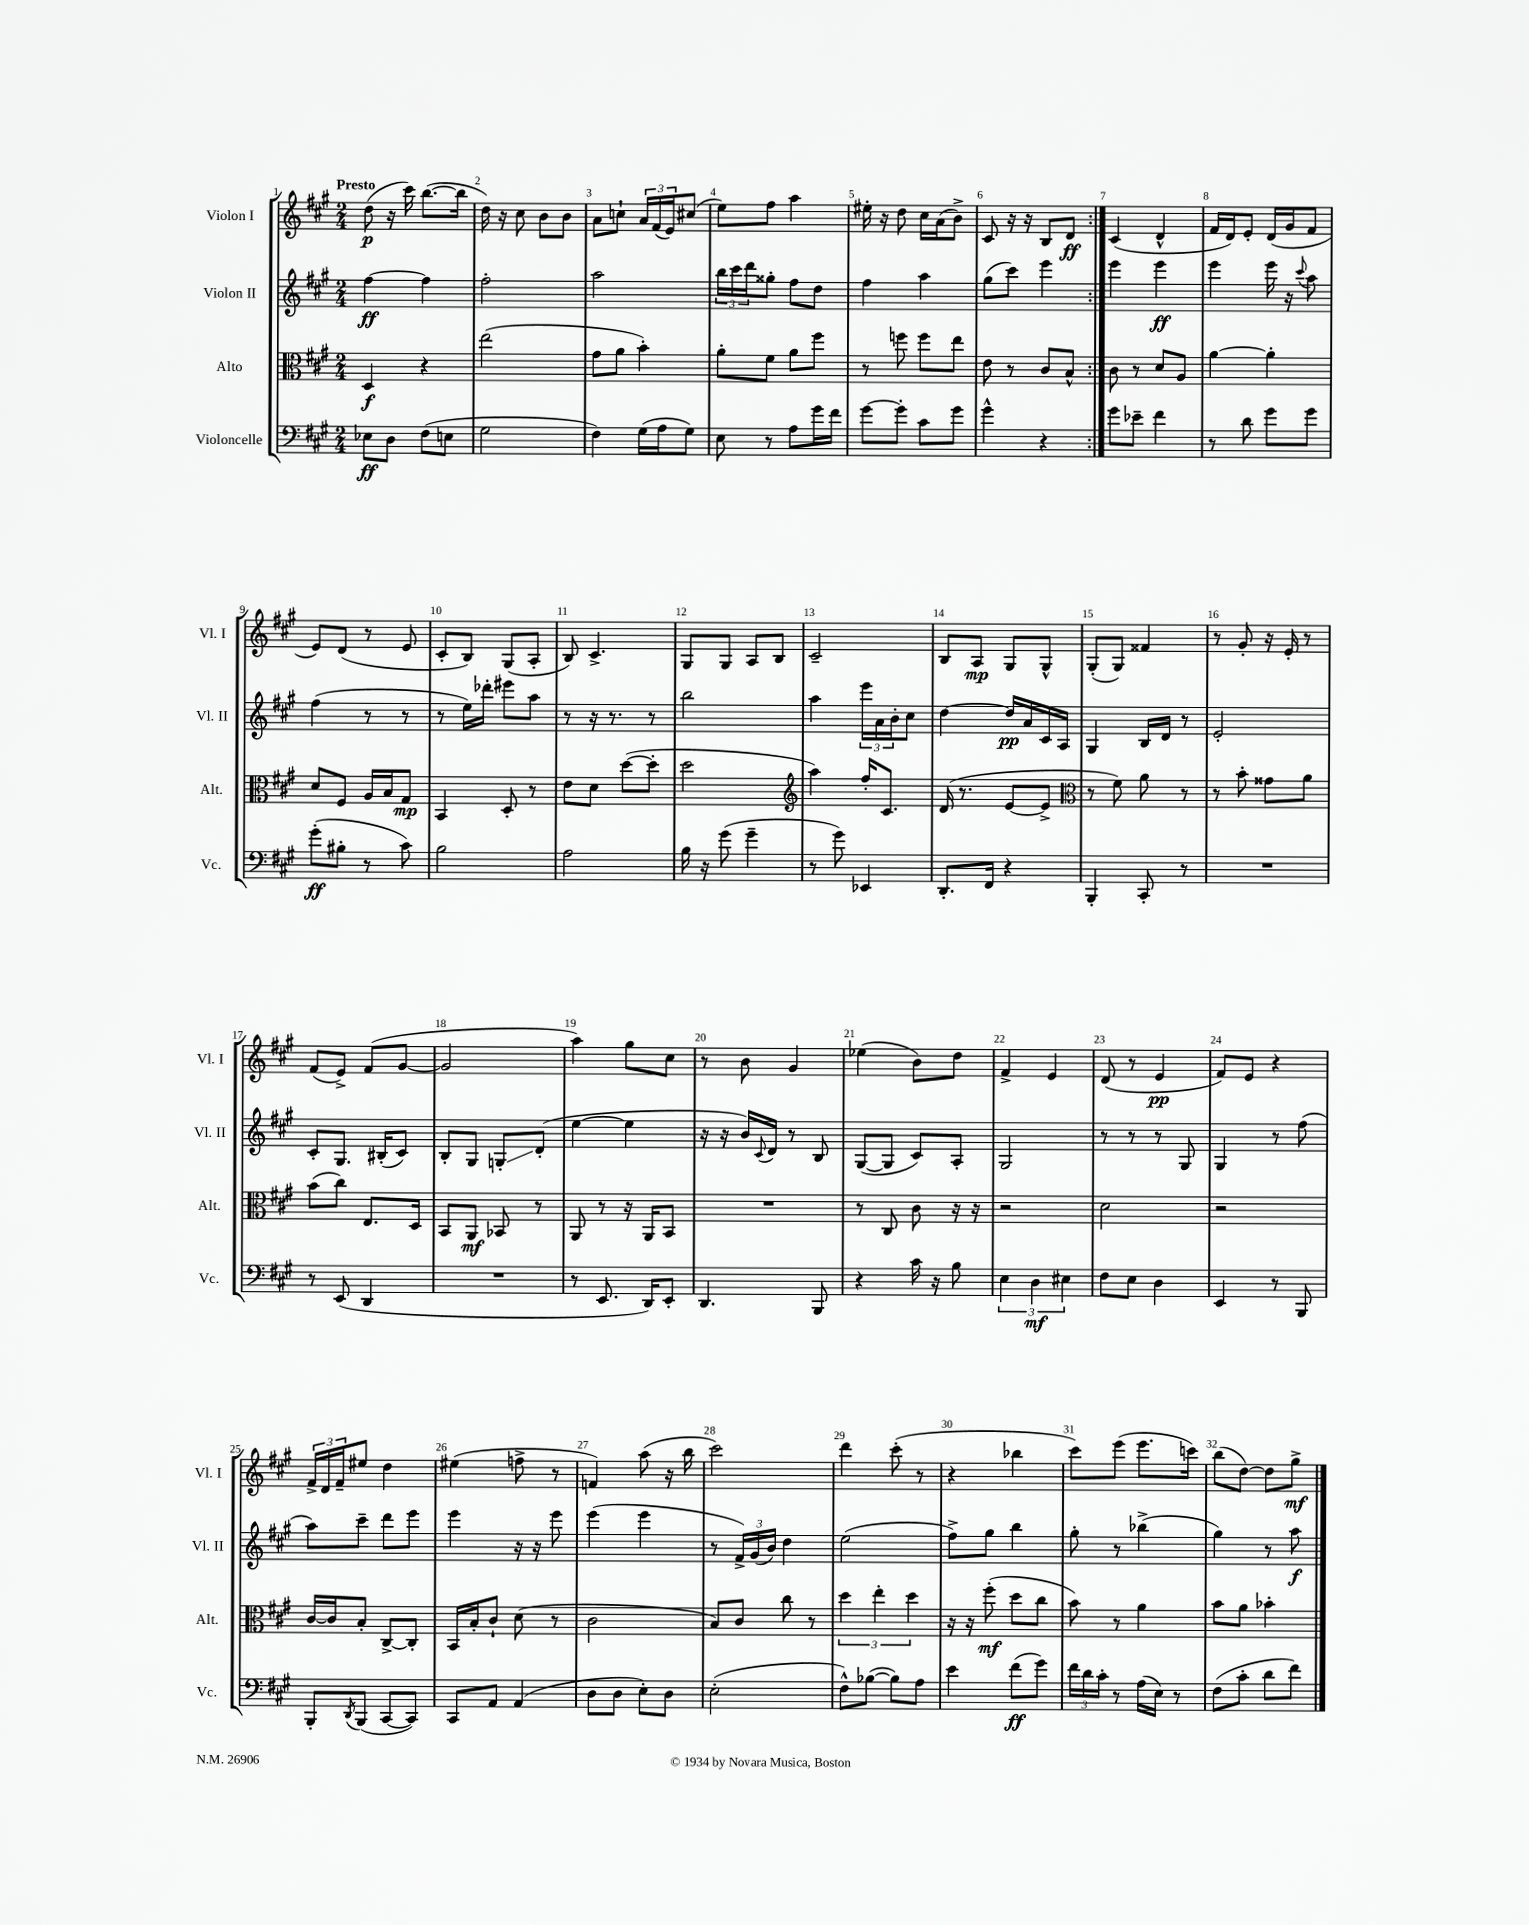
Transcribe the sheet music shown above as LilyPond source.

<<
\new StaffGroup <<
\new Staff = "s0" \with { instrumentName = "Violon I" shortInstrumentName = "Vl. I" } {
    \clef treble \key a \major \numericTimeSignature \time 2/4 \tempo "Presto"
    \repeat volta 2 { d''8\p( r16 cis'''16) b''8.~( b''16 |
    d''16) r16 cis''8 b'8 b'8 |
    a'8 c''8-! \tuplet 3/2 { a'16 fis'16( e'16) } cis''8( |
    e''8) fis''8 a''4 |
    eis''16-. r16 d''8 cis''16 a'16( b'8->) |
    cis'8 r16 r16 b8 d'8\ff | }
    cis'4( d'4-^ |
    fis'16 d'16) e'8-. d'16( gis'16 fis'8 |
    e'8) d'8( r8 e'8 |
    cis'8-. b8) gis8( a8-. |
    b8) cis'4.-> |
    gis8 gis8 a8 b8 |
    cis'2-- |
    b8 a8\mp gis8 gis8-^ |
    gis8-.( gis8) fisis'4 |
    r8 gis'8-. r16 e'16-. r8 |
    fis'8( e'8->) fis'8( gis'8~ |
    gis'2 |
    a''4) gis''8 cis''8 |
    r8 b'8 gis'4 |
    ees''4( b'8) d''8 |
    fis'4-> e'4 |
    d'8( r8 e'4\pp |
    fis'8) e'8 r4 |
    \tuplet 3/2 { fis'16-> d'16 fis'16-- } eis''8 d''4 |
    eis''4( f''8-> r8 |
    f'4) a''8( r16 b''16 |
    cis'''2) |
    d'''4 cis'''8-.( r8 |
    r4 bes''4 |
    cis'''8) e'''8( e'''8. c'''16) |
    b''8( d''8~) d''8 gis''8->\mf \bar "|." |
}
\new Staff = "s1" \with { instrumentName = "Violon II" shortInstrumentName = "Vl. II" } {
    \clef treble \key a \major \numericTimeSignature \time 2/4
    \repeat volta 2 { fis''4~\ff fis''4 |
    fis''2-. |
    a''2 |
    \tuplet 3/2 { b''16 cis'''16 d'''16 } gisis''8-. fis''8 d''8 |
    fis''4 a''4 |
    gis''8( cis'''8) e'''4 | }
    e'''4 e'''4\ff |
    e'''4 e'''16 r16 \appoggiatura { cis'''8 } a''8 |
    fis''4( r8 r8 |
    r8 e''16) des'''16-. eis'''8 a''8 |
    r8 r16 r8. r8 |
    b''2 |
    a''4 \tuplet 3/2 { e'''16 a'16 b'16-. } cis''8 |
    d''4~ d''16\pp a'16 cis'16 a16 |
    gis4 b16 d'16 r8 |
    e'2-. |
    cis'8-. gis8. bis16-.( cis'8) |
    b8-. gis8 g8-.\glissando d'8-.( |
    e''4~ e''4 |
    r16 r16 b'16) \appoggiatura { cis'8 } d'16 r8 b8 |
    gis8~( gis8 cis'8) a8-. |
    gis2 |
    r8 r8 r8 gis8 |
    gis4 r8 fis''8( |
    a''8) cis'''8-- d'''8 e'''8 |
    e'''4 r16 r16 e'''8 |
    e'''4( e'''4 |
    r8 \tuplet 3/2 { fis'16->) gis'16( b'16) } d''4 |
    e''2( |
    fis''8->) gis''8 b''4 |
    gis''8-. r8 bes''4->( |
    gis''4) r8 a''8\f \bar "|." |
}
\new Staff = "s2" \with { instrumentName = "Alto" shortInstrumentName = "Alt." } {
    \clef alto \key a \major \numericTimeSignature \time 2/4
    \repeat volta 2 { d4\f r4 |
    e''2( |
    gis'8 a'8 b'4-.) |
    a'8-. fis'8 a'8 fis''8 |
    r8 f''8 f''8 e''8 |
    e'8 r8 cis'8 b8-^ | }
    cis'8 r8 d'8 a8 |
    a'4~ a'4-. |
    d'8 fis8 a16 b16 gis8\mp |
    b,4 d8-. r8 |
    e'8 d'8 d''8~( d''8-. |
    d''2 |
    \clef treble a''4) fis''16-. cis'8. |
    d'16( r8. e'8~ e'8-> |
    \clef alto r8 fis'8) a'8 r8 |
    r8 b'8-. gisis'8 a'8 |
    b'8( cis''8) e8. d16 |
    b,8 a,8\mf bes,8 r8 |
    a,8 r8 r16 a,16 b,8 |
    R2 |
    r8 cis8 cis'8 r16 r16 |
    r2 |
    d'2 |
    r2 |
    cis'16~ cis'16 b8-. cis8~-> cis8-. |
    b,16 b16-. cis'8-! d'8( r8 |
    cis'2 |
    b8) cis'8 cis''8 r8 |
    \tuplet 3/2 { d''4 e''4-. d''4 } |
    r16 r16 fis''8-.\mf( d''8 cis''8 |
    b'8) r8 a'4 |
    b'8 a'8 bes'4-. \bar "|." |
}
\new Staff = "s3" \with { instrumentName = "Violoncelle" shortInstrumentName = "Vc." } {
    \clef bass \key a \major \numericTimeSignature \time 2/4
    \repeat volta 2 { ees8\ff d8 fis8( e8 |
    gis2 |
    fis4) gis16( a16 gis8) |
    e8 r8 a8 gis'16 fis'16 |
    gis'8~ gis'8-. cis'8 gis'8 |
    gis'4-^ r4 | }
    gis'8 ees'8-- fis'4 |
    r8 d'8 gis'8 gis'8 |
    gis'8-.\ff( bis8-. r8 cis'8) |
    b2 |
    a2 |
    b16 r16 gis'8( gis'4-- |
    r8 gis'8) ees,4 |
    d,8.-. fis,16 r4 |
    b,,4-. cis,8-. r8 |
    R2 |
    r8 e,8( d,4 |
    R2 |
    r8 e,8. d,16) e,8-. |
    d,4. b,,8 |
    r4 cis'16 r16 b8 |
    \tuplet 3/2 { e4 d4\mf eis4 } |
    fis8 e8 d4 |
    e,4 r8 b,,8 |
    b,,8-. \acciaccatura { d,8 } b,,8( cis,8~ cis,8) |
    cis,8 a,8 a,4( |
    d8 d8 e8-.) d8 |
    e2-.( |
    fis8-^) bes8~( bes8) a8 |
    e'4 fis'8\ff( gis'8) |
    \tuplet 3/2 { fis'16 d'16 cis'16-. } r8 a16( e16) r8 |
    fis8( cis'8-. d'8 fis'8) \bar "|." |
}
>>
>>
\layout { \context { \Score \override BarNumber.break-visibility = ##(#f #t #t) barNumberVisibility = #all-bar-numbers-visible } }
